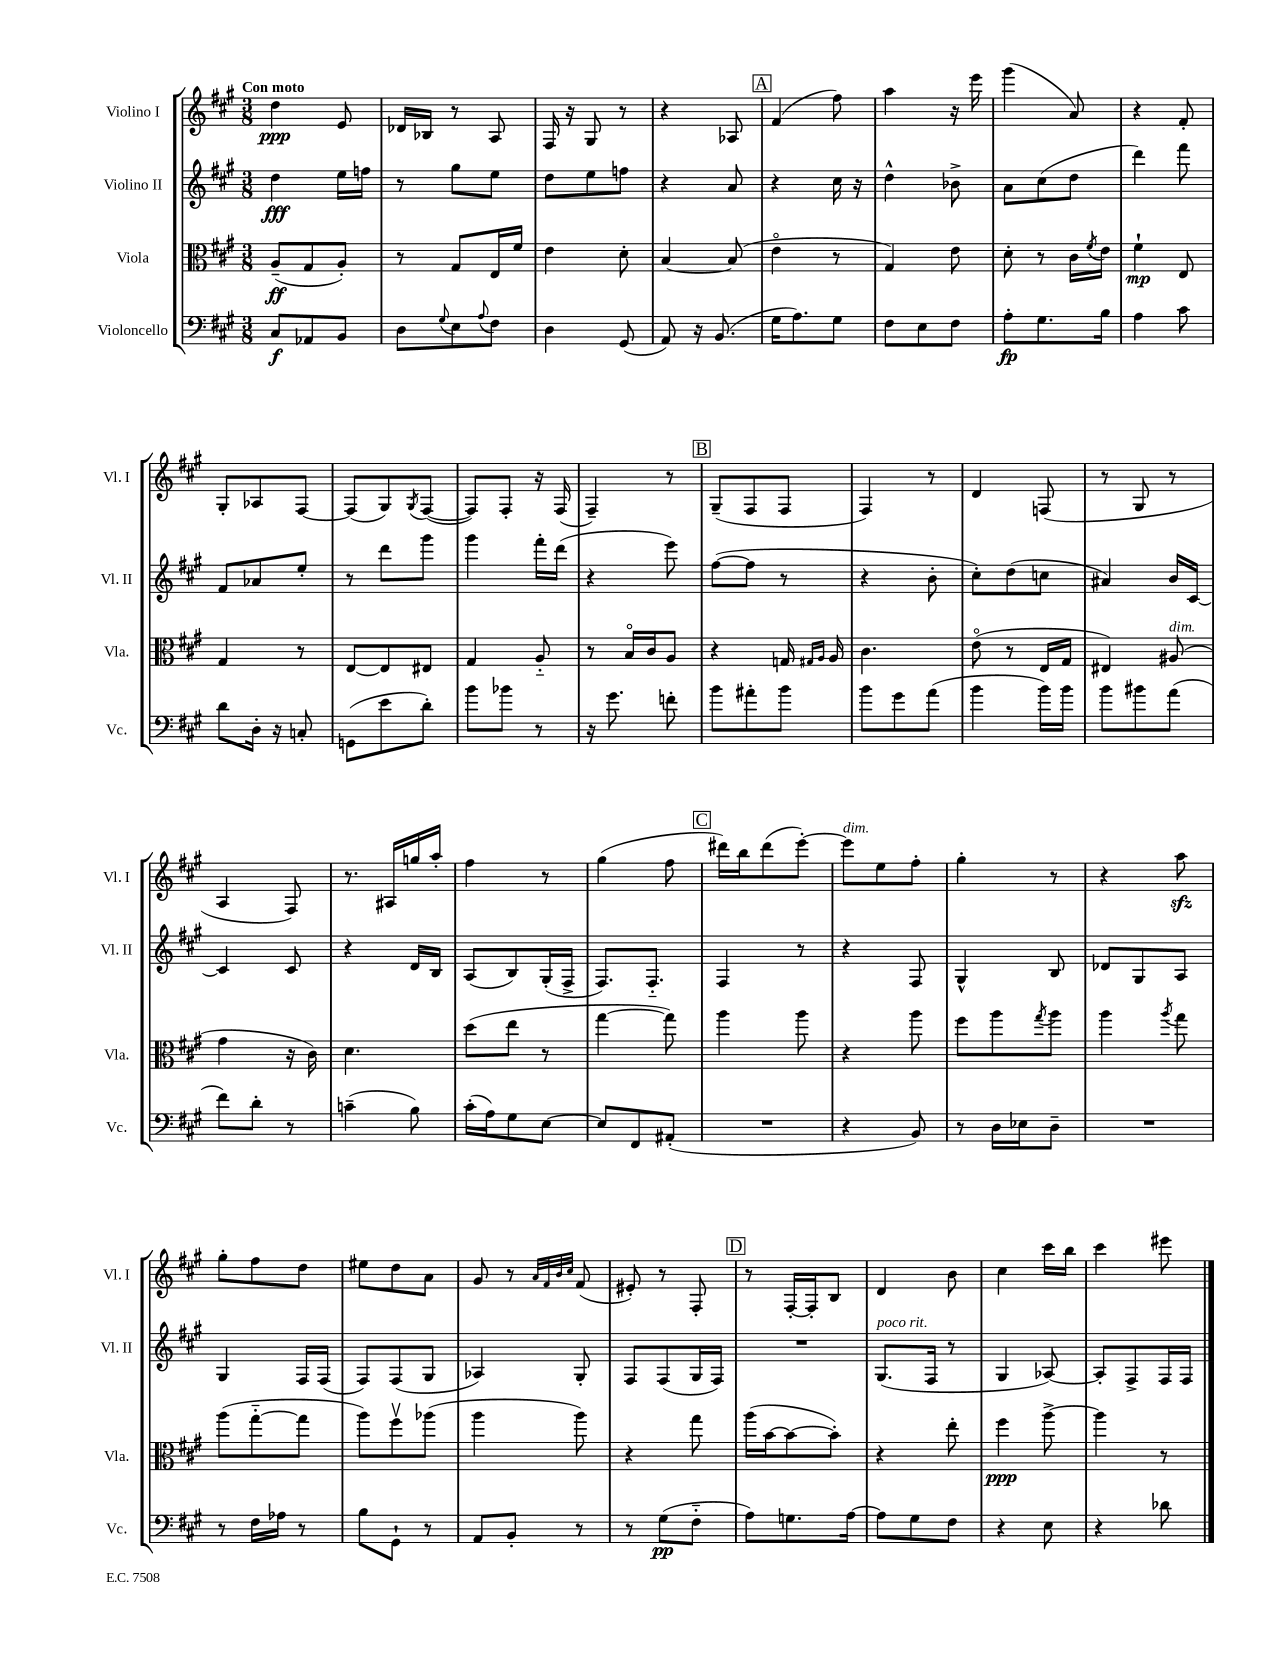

**kern	**dynam	**kern	**dynam	**kern	**dynam	**kern	**dynam
*part4	*part4	*part3	*part3	*part2	*part2	*part1	*part1
*staff4	*staff4	*staff3	*staff3	*staff2	*staff2	*staff1	*staff1
*I"Violoncello	*	*I"Viola	*	*I"Violino II	*	*I"Violino I	*
*I'Vc.	*	*I'Vla.	*	*I'Vl. II	*	*I'Vl. I	*
*clefF4	*	*clefC3	*	*clefG2	*	*clefG2	*
*k[f#c#g#]	*	*k[f#c#g#]	*	*k[f#c#g#]	*	*k[f#c#g#]	*
*M3/8	*	*M3/8	*	*M3/8	*	*M3/8	*
=1	=1	=1	=1	=1	=1	=1	=1
!	!	!	!	!	!	!LO:TX:a:B:t=Con moto	!
8C#/L	f	(8A~/L	ff	4dd\	fff	4dd\	ppp
8AA-X/	.	8G#/	.	.	.	.	.
8BB/J	.	8A'/J)	.	16ee\LL	.	8e/	.
.	.	.	.	16ffn\JJ	.	.	.
=2	=2	=2	=2	=2	=2	=2	=2
8D\L	.	8r	.	8r	.	16d-X/LL	.
.	.	.	.	.	.	16B-X/JJ	.
8qqG#/	.	.	.	.	.	.	.
8E\	.	8G#/L	.	8gg#\L	.	8r	.
8qqA/	.	.	.	.	.	.	.
8F#\J	.	16E/L	.	8ee\J	.	8A/	.
.	.	16f#/JJ	.	.	.	.	.
=3	=3	=3	=3	=3	=3	=3	=3
4D\	.	4e\	.	8dd\L	.	16F#/	.
.	.	.	.	.	.	16r	.
.	.	.	.	8ee\	.	8G#/	.
(8GG#/	.	8d'\	.	8ffn\J	.	8r	.
=4	=4	=4	=4	=4	=4	=4	=4
8AA/)	.	[4B/	.	4r	.	4r	.
16r	.	.	.	.	.	.	.
(8.BB/	.	.	.	.	.	.	.
.	.	(8B/]	.	8a/	.	8A-X/	.
!!LO:REH:place=s1:t=A
=5	=5	=5	=5	=5	=5	=5	=5
16G#\KL	.	4e\	.	4r	.	(4f#/	.
8.A\)	.	.	.	.	.	.	.
8G#\J	.	8r	.	16cc#\	.	8ff#\)	.
.	.	.	.	16r	.	.	.
=6	=6	=6	=6	=6	=6	=6	=6
8F#\L	.	4G#/)	.	4dd^^\	.	4aa\	.
8E\	.	.	.	.	.	.	.
8F#\J	.	8e\	.	8b-X^\	.	16r	.
.	.	.	.	.	.	16eee\	.
=7	=7	=7	=7	=7	=7	=7	=7
8A'\L	fp	8d'\	.	8a\L	.	(4ggg#\	.
8.G#\	.	8r	.	(8cc#\	.	.	.
.	.	16c#\LL	.	8dd\J	.	8a/)	.
.	.	8qf#/	.	.	.	.	.
16B\Jk	.	16e\JJ	.	.	.	.	.
=8	=8	=8	=8	=8	=8	=8	=8
4A\	.	4f#`\	mp	4ddd\)	.	4r	.
8c#\	.	8E/	.	8fff#\	.	8f#'/	.
!!LO:LB:g=z
=9	=9	=9	=9	=9	=9	=9	=9
8d\L	.	4G#/	.	8f#/L	.	8G#'/L	.
16D'\Jk	.	.	.	8a-X/	.	8A-X/	.
16r	.	.	.	.	.	.	.
8Cn'/	.	8r	.	8ee'/J	.	[8F#/J	.
=10	=10	=10	=10	=10	=10	=10	=10
(8GGn\L	.	[8E/L	.	8r	.	(8F#/L]	.
8e\	.	8E/]	.	8ddd\L	.	8G#/)	.
.	.	.	.	.	.	8qG#/	.
8d'\J)	.	8E#X/J	.	8ggg#\J	.	([8F#/J	.
=11	=11	=11	=11	=11	=11	=11	=11
8b\L	.	4G#/	.	4ggg#\	.	8F#/L])	.
8b-X\J	.	.	.	.	.	8F#'/J	.
8r	.	8A/	.	16fff#'\LL	.	16r	.
.	.	.	.	(16ddd\JJ	.	(16F#/	.
=12	=12	=12	=12	=12	=12	=12	=12
16r	.	8r	.	4r	.	4F#~/)	.
8.g#\	.	.	.	.	.	.	.
.	.	16B/LL	.	.	.	.	.
.	.	16c#/J	.	.	.	.	.
8fn'\	.	8A/J	.	8eee\)	.	8r	.
!!LO:REH:place=s1:t=B
=13	=13	=13	=13	=13	=13	=13	=13
8b\L	.	4r	.	([8ff#\L	.	(8G#~/L	.
8a#X'\	.	.	.	8ff#\J]	.	8F#/	.
8b\J	.	16Gn/	.	8r	.	8F#/J	.
.	.	16qqG#X/LL	.	.	.	.	.
.	.	16qqA/JJ	.	.	.	.	.
.	.	16A/	.	.	.	.	.
=14	=14	=14	=14	=14	=14	=14	=14
8b\L	.	4.c#\	.	4r	.	4F#/)	.
8g#\	.	.	.	.	.	.	.
(8a\J	.	.	.	8b'\	.	8r	.
=15	=15	=15	=15	=15	=15	=15	=15
4b\	.	(8e\	.	8cc#'\L)	.	4d/	.
.	.	8r	.	(8dd\	.	.	.
16b\LL)	.	16E/LL	.	8ccn\J	.	(8Fn/	.
16b\JJ	.	16G#/JJ	.	.	.	.	.
=16	=16	=16	=16	=16	=16	=16	=16
8b\L	.	4E#X/)	.	4a#X/)	.	8r	.
8b#X\	.	.	.	.	.	8G#/	.
!	!	!LO:TX:a:i:t=dim.	!	!	!	!	!
(8a\J	.	(8A#X/	.	16b/LL	.	8r	.
.	.	.	.	[16c#/JJ	.	.	.
!!LO:LB:g=z
=17	=17	=17	=17	=17	=17	=17	=17
8f#\L)	.	4g#\	.	4c#/]	.	4A/	.
8d'\J	.	.	.	.	.	.	.
8r	.	16r	.	8c#/	.	8F#/)	.
.	.	16c#\)	.	.	.	.	.
=18	=18	=18	=18	=18	=18	=18	=18
(4cn~\	.	4.d\	.	4r	.	8.r	.
.	.	.	.	.	.	16A#X/LL	.
8B\)	.	.	.	16d/LL	.	16ggn/	.
.	.	.	.	16B/JJ	.	16aa'/JJ	.
=19	=19	=19	=19	=19	=19	=19	=19
(16c#'\LL	.	(8dd\L	.	(8A/L	.	4ff#\	.
16A\J)	.	.	.	.	.	.	.
8G#\	.	8ee\J	.	8B/)	.	.	.
[8E\J	.	8r	.	(16G#'/L	.	8r	.
.	.	.	.	16F#^/JJ	.	.	.
=20	=20	=20	=20	=20	=20	=20	=20
8E/L]	.	[4gg#\	.	8.F#/L)	.	(4gg#\	.
8FF#/	.	.	.	.	.	.	.
.	.	.	.	8.F#/J	.	.	.
(8AA#X'/J	.	8gg#\])	.	.	.	8ff#\	.
!!LO:REH:place=s1:t=C
=21	=21	=21	=21	=21	=21	=21	=21
4.r	.	4aa\	.	4F#/	.	16ddd#X\LL)	.
.	.	.	.	.	.	16bb\J	.
.	.	.	.	.	.	(8ddd#\	.
.	.	8aa\	.	8r	.	[8eee'\J)	.
=22	=22	=22	=22	=22	=22	=22	=22
!	!	!	!	!	!	!LO:TX:a:i:t=dim.	!
4r	.	4r	.	4r	.	8eee\L]	.
.	.	.	.	.	.	8ee\	.
8BB/)	.	8aa\	.	8F#/	.	8ff#'\J	.
=23	=23	=23	=23	=23	=23	=23	=23
8r	.	8ff#\L	.	4G#^^/	.	4gg#'\	.
16D\LL	.	8aa\	.	.	.	.	.
16E-X\J	.	.	.	.	.	.	.
.	.	8qgg#/	.	.	.	.	.
8D~\J	.	8aa\J	.	8B/	.	8r	.
=24	=24	=24	=24	=24	=24	=24	=24
4.r	.	4aa\	.	8d-X/L	.	4r	.
.	.	.	.	8G#/	.	.	.
.	.	8qaa/	.	.	.	.	.
.	.	8gg#\	.	8A/J	.	8aazz\	.
!!LO:LB:g=z
=25	=25	=25	=25	=25	=25	=25	=25
8r	.	(8aa\L	.	4G#/	.	8gg#'\L	.
16F#\LL	.	[8gg#\	.	.	.	8ff#\	.
16A-X\JJ	.	.	.	.	.	.	.
8r	.	8gg#\J]	.	16F#/LL	.	8dd\J	.
.	.	.	.	(16F#/JJ	.	.	.
=26	=26	=26	=26	=26	=26	=26	=26
8B\L	.	8aa\L)	.	8F#/L)	.	8ee#X\L	.
8GG#`\J	.	8ff#v\	.	(8F#/	.	8dd\	.
8r	.	(8aa-X\J	.	8G#/J	.	8a\J	.
=27	=27	=27	=27	=27	=27	=27	=27
8AA/L	.	4aa\	.	4A-X/)	.	8g#/	.
8BB'/J	.	.	.	.	.	8r	.
.	.	.	.	.	.	32qqa/LLL	.
.	.	.	.	.	.	32qqf#/	.
.	.	.	.	.	.	32qqb/	.
.	.	.	.	.	.	32qqcc#/JJJ	.
8r	.	8aa\)	.	8G#'/	.	(8f#/	.
=28	=28	=28	=28	=28	=28	=28	=28
8r	.	4r	.	8F#/L	.	8e#X'/)	.
(8G#\L	pp	.	.	(8F#/	.	8r	.
8F#\J	.	8gg#\	.	16G#/L	.	8F#'/	.
.	.	.	.	16F#/JJ)	.	.	.
!!LO:REH:place=s1:t=D
=29	=29	=29	=29	=29	=29	=29	=29
8A\L)	.	(16aa\LL	.	4.r	.	8r	.
.	.	[16b\J	.	.	.	.	.
8.Gn\	.	8b\_	.	.	.	[16F#'/LL	.
.	.	.	.	.	.	16F#'/J]	.
.	.	8b'\J])	.	.	.	8B/J	.
[16A\Jk	.	.	.	.	.	.	.
=30	=30	=30	=30	=30	=30	=30	=30
!	!	!	!	!LO:TX:a:i:t=poco rit.	!	!	!
8A\L]	.	4r	.	(8.G#/L	.	4d/	.
8G#\	.	.	.	.	.	.	.
.	.	.	.	16F#/Jk	.	.	.
8F#\J	.	8ee'\	.	8r	.	8b\	.
=31	=31	=31	=31	=31	=31	=31	=31
4r	.	4ff#\	ppp	4G#/	.	4cc#\	.
8E\	.	[8aa^\	.	[8A-X/)	.	16ccc#\LL	.
.	.	.	.	.	.	16bb\JJ	.
=32	=32	=32	=32	=32	=32	=32	=32
4r	.	4aa\]	.	8A-'/L]	.	4ccc#\	.
.	.	.	.	8F#^/	.	.	.
8d-X\	.	8r	.	16F#/L	.	8eee#X\	.
.	.	.	.	16F#/JJ	.	.	.
==	==	==	==	==	==	==	==
*-	*-	*-	*-	*-	*-	*-	*-
